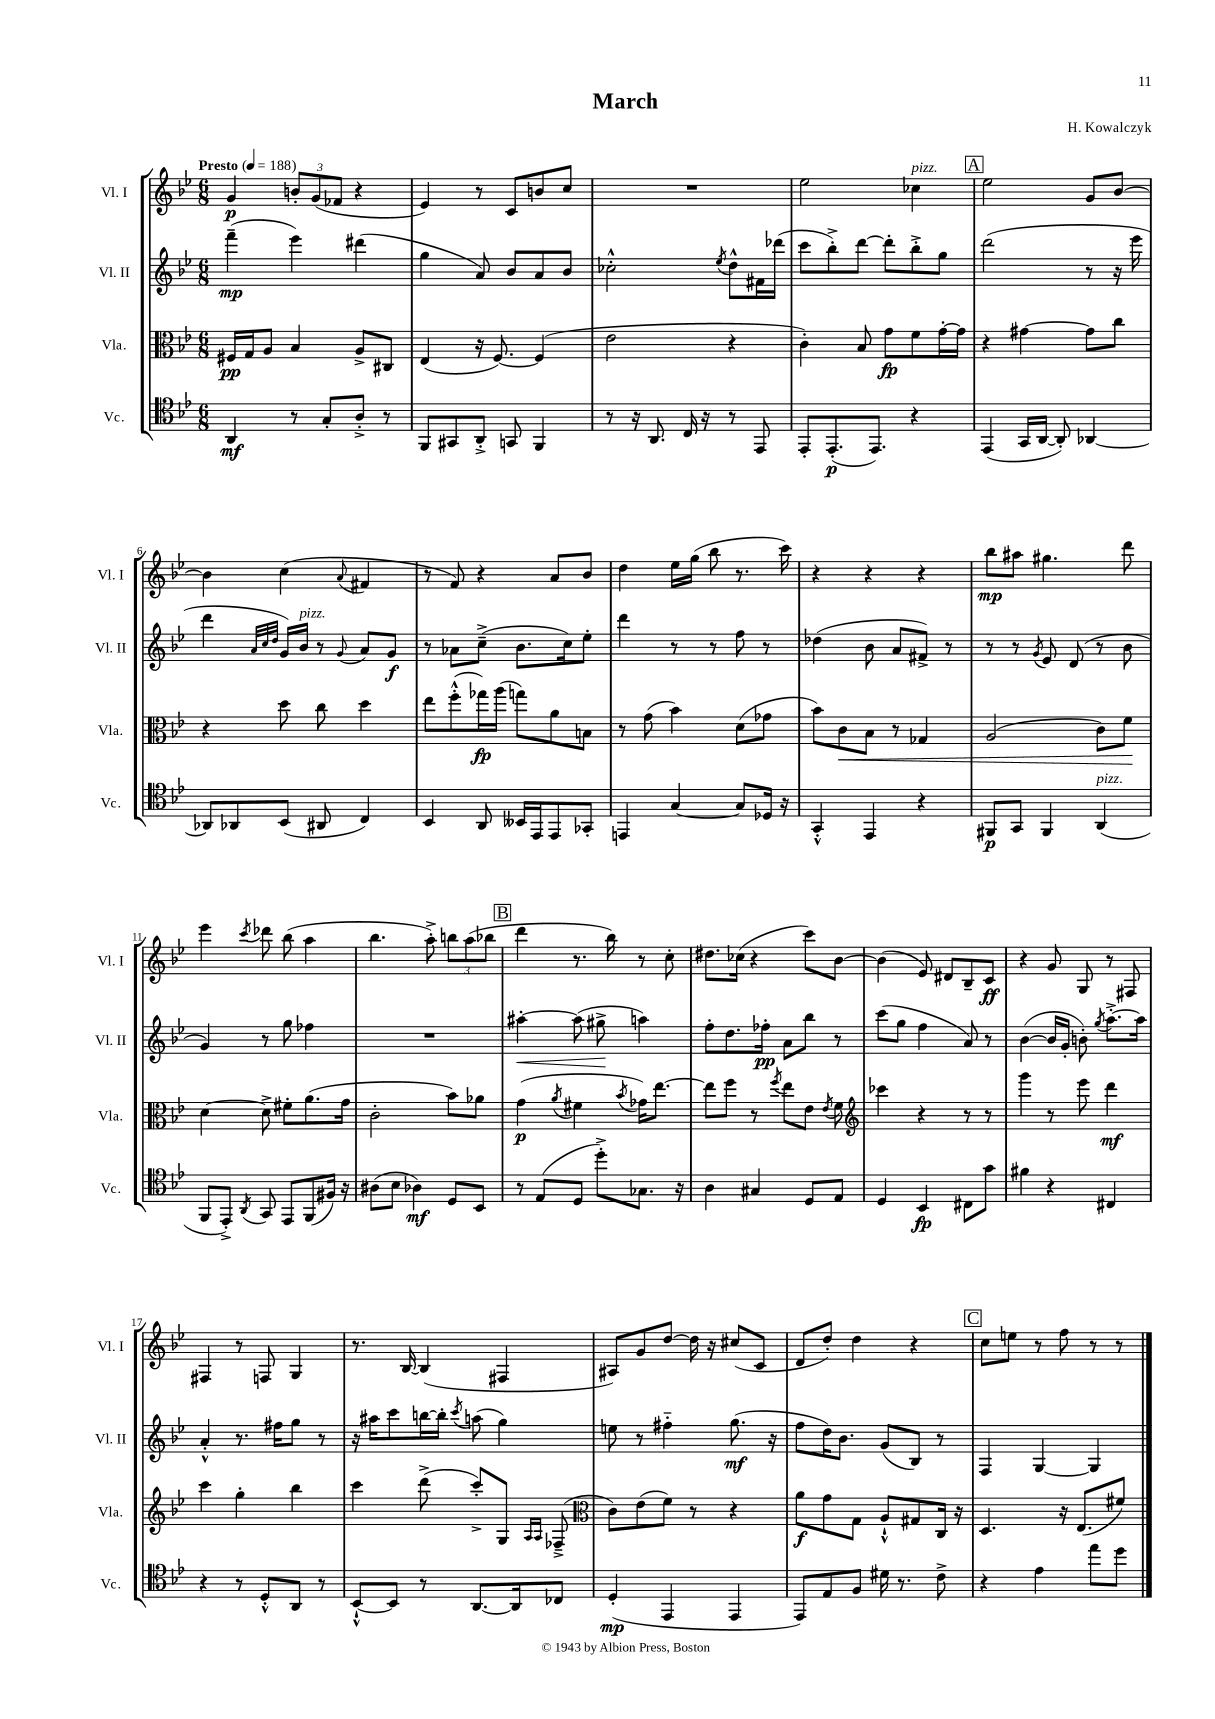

**kern	**dynam	**kern	**dynam	**kern	**dynam	**kern	**dynam
*part4	*part4	*part3	*part3	*part2	*part2	*part1	*part1
*staff4	*staff4	*staff3	*staff3	*staff2	*staff2	*staff1	*staff1
*I"Vc.	*	*I"Vla.	*	*I"Vl. II	*	*I"Vl. I	*
*I'Vc.	*	*I'Vla.	*	*I'Vl. II	*	*I'Vl. I	*
*clefC4	*	*clefC3	*	*clefG2	*	*clefG2	*
*k[b-e-]	*	*k[b-e-]	*	*k[b-e-]	*	*k[b-e-]	*
*M6/8	*	*M6/8	*	*M6/8	*	*M6/8	*
*MM188	*	*MM188	*	*MM188	*	*MM188	*
=1	=1	=1	=1	=1	=1	=1	=1
!	!	!	!	!	!	!LO:TX:a:B:t=Presto	!
4AA/	mf	16F#X/LL	pp	(4fff~\	mp	4g/	p
.	.	16G/J	.	.	.	.	.
.	.	8A/J	.	.	.	.	.
8r	.	4B-/	.	4eee-\)	.	12bn'/L	.
.	.	.	.	.	.	(12g/	.
8G'/L	.	.	.	.	.	.	.
.	.	.	.	.	.	12f-X/J	.
8A'^/J	.	8A^/L	.	(4ddd#X\	.	4r	.
8r	.	8C#X/J	.	.	.	.	.
=2	=2	=2	=2	=2	=2	=2	=2
8FF/L	.	(4E-/	.	4gg\	.	4e-/)	.
8GG#X/	.	.	.	.	.	.	.
8AA'^/J	.	16r	.	8a/)	.	8r	.
.	.	[8.F/)	.	.	.	.	.
8GGn/	.	.	.	8b-/L	.	8c/L	.
4FF/	.	(4F/]	.	8a/	.	8bn/	.
.	.	.	.	8b-/J	.	8cc/J	.
=3	=3	=3	=3	=3	=3	=3	=3
8r	.	2e-\	.	2cc-X'^^\	.	2.r	.
16r	.	.	.	.	.	.	.
8.AA/	.	.	.	.	.	.	.
16C/	.	.	.	.	.	.	.
16r	.	.	.	.	.	.	.
.	.	.	.	8qee-/	.	.	.
8r	.	4r	.	8dd^^\L	.	.	.
8EE-/	.	.	.	16f#X\L	.	.	.
.	.	.	.	(16ddd-X\JJ	.	.	.
=4	=4	=4	=4	=4	=4	=4	=4
8EE-'/L	.	4c'\)	.	8ccc\L	.	2ee-\	.
(8.EE-'/	p	.	.	8bb-'^\)	.	.	.
.	.	8B-/	.	[8ddd\J	.	.	.
8.EE-/J)	.	.	.	.	.	.	.
.	.	8g\L	fp	8ddd'\L]	.	.	.
!	!	!	!	!	!	!LO:TX:a:i:t=pizz.	!
4r	.	8f\	.	8bb-'^\	.	4cc-X\	.
.	.	[16g'\L	.	8gg\J	.	.	.
.	.	16g\JJ]	.	.	.	.	.
!!LO:REH:place=s1:t=A
=5	=5	=5	=5	=5	=5	=5	=5
(4EE-/	.	4r	.	(2ddd\	.	2ee-\	.
16GG/LL	.	[4g#X\	.	.	.	.	.
[16AA/JJ	.	.	.	.	.	.	.
8AA'/])	.	.	.	.	.	.	.
[4AA-X/	.	8g#\L]	.	8r	.	8g/L	.
.	.	8cc\J	.	16r	.	[8b-/J	.
.	.	.	.	16eee-\	.	.	.
!!LO:LB:g=z
=6	=6	=6	=6	=6	=6	=6	=6
8AA-X/L]	.	4r	.	4ddd\	.	4b-\]	.
8AA-X/	.	.	.	.	.	.	.
.	.	.	.	32qqa/LLL	.	.	.
.	.	.	.	32qqcc/	.	.	.
.	.	.	.	32qqdd/JJJ	.	.	.
(8BB-/J	.	8dd\	.	16g/LL)	.	(4cc\	.
!	!	!	!	!LO:TX:a:i:t=pizz.	!	!	!
.	.	.	.	16b-/JJ	.	.	.
8AA#X/	.	8cc\	.	8r	.	.	.
.	.	.	.	8qqg/	.	8qqa/	.
4C/)	.	4dd\	.	8a/L	.	4f#X/	.
.	.	.	.	8g/J	f	.	.
=7	=7	=7	=7	=7	=7	=7	=7
4BB-/	.	8ee-\L	.	8r	.	8r	.
.	.	(8ff'^^\	.	8a-X\L	.	8f/)	.
8AA/	.	16gg-X\L)	fp	(8cc~^\J	.	4r	.
.	.	(16aa\JJ	.	.	.	.	.
16BB--X/LL	.	8ggn\L)	.	8.b-\L	.	.	.
16EE-/J	.	.	.	.	.	.	.
8EE-/	.	8a\	.	.	.	8a/L	.
.	.	.	.	16cc\k)	.	.	.
8GG-X'/J	.	8Bn\J	.	8ee-'\J	.	8b-/J	.
=8	=8	=8	=8	=8	=8	=8	=8
4EEn/	.	8r	.	4ddd\	.	4dd\	.
.	.	(8g\	.	.	.	.	.
[4G/	.	4b-\)	.	8r	.	16ee-\LL	.
.	.	.	.	.	.	(16gg\JJ	.
.	.	.	.	8r	.	8bb-\	.
8G/L]	.	(8d\L	.	8ff\	.	8.r	.
16D-X/Jk	.	8g-X\J	.	8r	.	.	.
16r	.	.	.	.	.	16ccc\)	.
=9	=9	=9	=9	=9	=9	=9	=9
4GG'^^/	.	8b-\L)	.	(4dd-X\	.	4r	.
!	!	!	!LO:HP:b	!	!	!	!
.	.	8c\	<	.	.	.	.
4EE-/	.	8B-\J	.	8b-\	.	4r	.
.	.	8r	.	8a/L	.	.	.
4r	.	4G-X/	.	8f#X^/J)	.	4r	.
.	.	.	.	8r	.	.	.
=10	=10	=10	=10	=10	=10	=10	=10
8FF#X/L	p	(2A/	.	8r	.	8bb-\L	mp
8GG/J	.	.	.	8r	.	8aa#X\J	.
.	.	.	.	8qg/	.	.	.
4FF#/	.	.	.	8e-/	.	4.gg#X\	.
.	.	.	.	(8d/	.	.	.
!LO:TX:a:i:t=pizz.	!	!	!	!	!	!	!
(4AA/	.	8c\L)	.	8r	.	.	.
.	.	8f\J	.	8b-\	.	8ddd\	.
.	.	.	[	.	.	.	.
!!LO:LB:g=z
=11	=11	=11	=11	=11	=11	=11	=11
8FF/L	.	[4d\	.	4g/)	.	4eee-\	.
8EE-'^/J)	.	.	.	.	.	.	.
8qAA/	.	.	.	.	.	8qccc/	.
8GG/	.	8d^\]	.	8r	.	8ddd-X\	.
8EE-/L	.	8f#X'\L	.	8gg\	.	(8bb-\	.
(8FF/	.	(8.a\	.	4ff-X\	.	4aa\	.
16F#X/Jk)	.	.	.	.	.	.	.
16r	.	16g\Jk	.	.	.	.	.
=12	=12	=12	=12	=12	=12	=12	=12
(8A#X\L	.	2c'\	.	2.r	.	4.bb-\	.
8B-\J	.	.	.	.	.	.	.
4A-X\)	mf	.	.	.	.	.	.
.	.	.	.	.	.	8aa'^\)	.
8D/L	.	8b-\L)	.	.	.	12bbn\L	.
.	.	.	.	.	.	(12aa\	.
8BB-/J	.	8a-X\J	.	.	.	.	.
.	.	.	.	.	.	12bb-X\J	.
!!LO:REH:place=s1:t=B
=13	=13	=13	=13	=13	=13	=13	=13
!	!	!	!	!	!LO:HP:b	!	!
8r	.	(4g\	p	[4aa#X'\	<	4ddd\	.
(8E-/L	.	.	.	.	.	.	.
.	.	8qa/	.	.	.	.	.
8D/J	.	4f#X\	.	(8aa#\]	.	8.r	.
8dd'^\L)	.	.	.	8gg#X^\	.	.	.
.	.	.	.	.	.	16bb-\)	.
.	.	8qb-/	.	.	.	.	.
8.G-X\J	.	16g-X\KL)	.	4aan\)	[	8r	.
.	.	[8.ee-\J	.	.	.	.	.
.	.	.	.	.	.	8cc'\	.
16r	.	.	.	.	.	.	.
=14	=14	=14	=14	=14	=14	=14	=14
4A\	.	8ee-\L]	.	8ff'\L	.	8.dd#X\L	.
.	.	8ff\J	.	8.dd\	.	.	.
.	.	.	.	.	.	(16cc-X\Jk	.
4G#X/	.	8r	.	.	.	4r	.
.	.	.	.	16ff-X'\Jk	pp	.	.
.	.	8qff/	.	.	.	.	.
.	.	8ee-\L	.	8a\L	.	.	.
8D/L	.	8e-\J	.	8bb-\J	.	8ccc\L)	.
.	.	8qe-/	.	.	.	.	.
8E-/J	.	8f\	.	8r	.	[8b-\J	.
=15	=15	=15	=15	=15	=15	=15	=15
*	*	*clefG2	*	*	*	*	*
4D/	.	4ccc-X\	.	(8ccc\L	.	(4b-\]	.
.	.	.	.	8gg\J	.	.	.
4BB-/	fp	4r	.	4ff\	.	8e-/)	.
.	.	.	.	.	.	8d#X/L	.
8C#X\L	.	8r	.	8a/)	.	8B-~/	.
8g\J	.	8r	.	8r	.	8c/J	ff
=16	=16	=16	=16	=16	=16	=16	=16
4f#X\	.	4ggg\	.	([4b-\	.	4r	.
4r	.	8r	.	16b-/LL]	.	8g/	.
.	.	.	.	16g'/JJ	.	.	.
.	.	8eee-\	.	8bn'\)	.	8G/	.
.	.	.	.	8qgg/	.	.	.
4C#X/	.	4ddd\	mf	[8.aa'^\L	.	8r	.
.	.	.	.	.	.	8F#X/	.
.	.	.	.	16aa\Jk]	.	.	.
!!LO:LB:g=z
=17	=17	=17	=17	=17	=17	=17	=17
4r	.	4ccc\	.	4a'^^/	.	4F#X/	.
8r	.	4gg'\	.	8.r	.	8r	.
8D'^^/L	.	.	.	.	.	8Fn/	.
.	.	.	.	16ff#X\KL	.	.	.
8AA/J	.	4bb-\	.	8gg\J	.	4G/	.
8r	.	.	.	8r	.	.	.
=18	=18	=18	=18	=18	=18	=18	=18
[8BB-`^^/L	.	4ccc\	.	16r	.	8.r	.
.	.	.	.	16aa#X\KL	.	.	.
8BB-/J]	.	.	.	8ccc\	.	.	.
.	.	.	.	.	.	[16B-/	.
8r	.	(8ddd^\	.	[16bbn\L	.	(4B-/]	.
.	.	.	.	16bb'\JJ]	.	.	.
.	.	.	.	8qccc/	.	.	.
[8.AA/L	.	8ccc'^/L)	.	(8aan\	.	.	.
.	.	8G/J	.	4gg\)	.	4F#X/	.
16AA/k]	.	.	.	.	.	.	.
.	.	16qqA/LL	.	.	.	.	.
.	.	16qqA/JJ	.	.	.	.	.
8C-X/J	.	(8F-X~^/	.	.	.	.	.
=19	=19	=19	=19	=19	=19	=19	=19
*	*	*clefC3	*	*	*	*	*
(4D'/	mp	8c\L)	.	8een\	.	8A#X/L)	.
.	.	(8e-\	.	8r	.	8g/	.
4EE-/	.	8f\J)	.	4ff#X\	.	[8dd/J	.
.	.	8r	.	.	.	16dd\]	.
.	.	.	.	.	.	16r	.
4EE-/	.	4r	.	(8.gg\	mf	(8cc#X/L	.
.	.	.	.	.	.	8c/J	.
.	.	.	.	16r	.	.	.
=20	=20	=20	=20	=20	=20	=20	=20
8EE-/L)	.	8a\L	f	8ff\L	.	8d/L	.
8E-/	.	8g\	.	16dd\K)	.	8dd'/J)	.
.	.	.	.	8.b-\J	.	.	.
8F/J	.	8G\J	.	.	.	4dd\	.
16d#X\	.	8A`^^/L	.	(8g/L	.	.	.
8.r	.	.	.	.	.	.	.
.	.	8G#X/	.	8B-/J)	.	4r	.
8c^\	.	16C/Jk	.	8r	.	.	.
.	.	16r	.	.	.	.	.
!!LO:REH:place=s1:t=C
=21	=21	=21	=21	=21	=21	=21	=21
4r	.	4.D/	.	4F/	.	8cc\L	.
.	.	.	.	.	.	8een\J	.
4e-\	.	.	.	[4G/	.	8r	.
.	.	16r	.	.	.	8ff\	.
.	.	(8.E-/L	.	.	.	.	.
8ee-\L	.	.	.	4G/]	.	8r	.
8dd\J	.	8f#X/J)	.	.	.	8r	.
==	==	==	==	==	==	==	==
*-	*-	*-	*-	*-	*-	*-	*-
